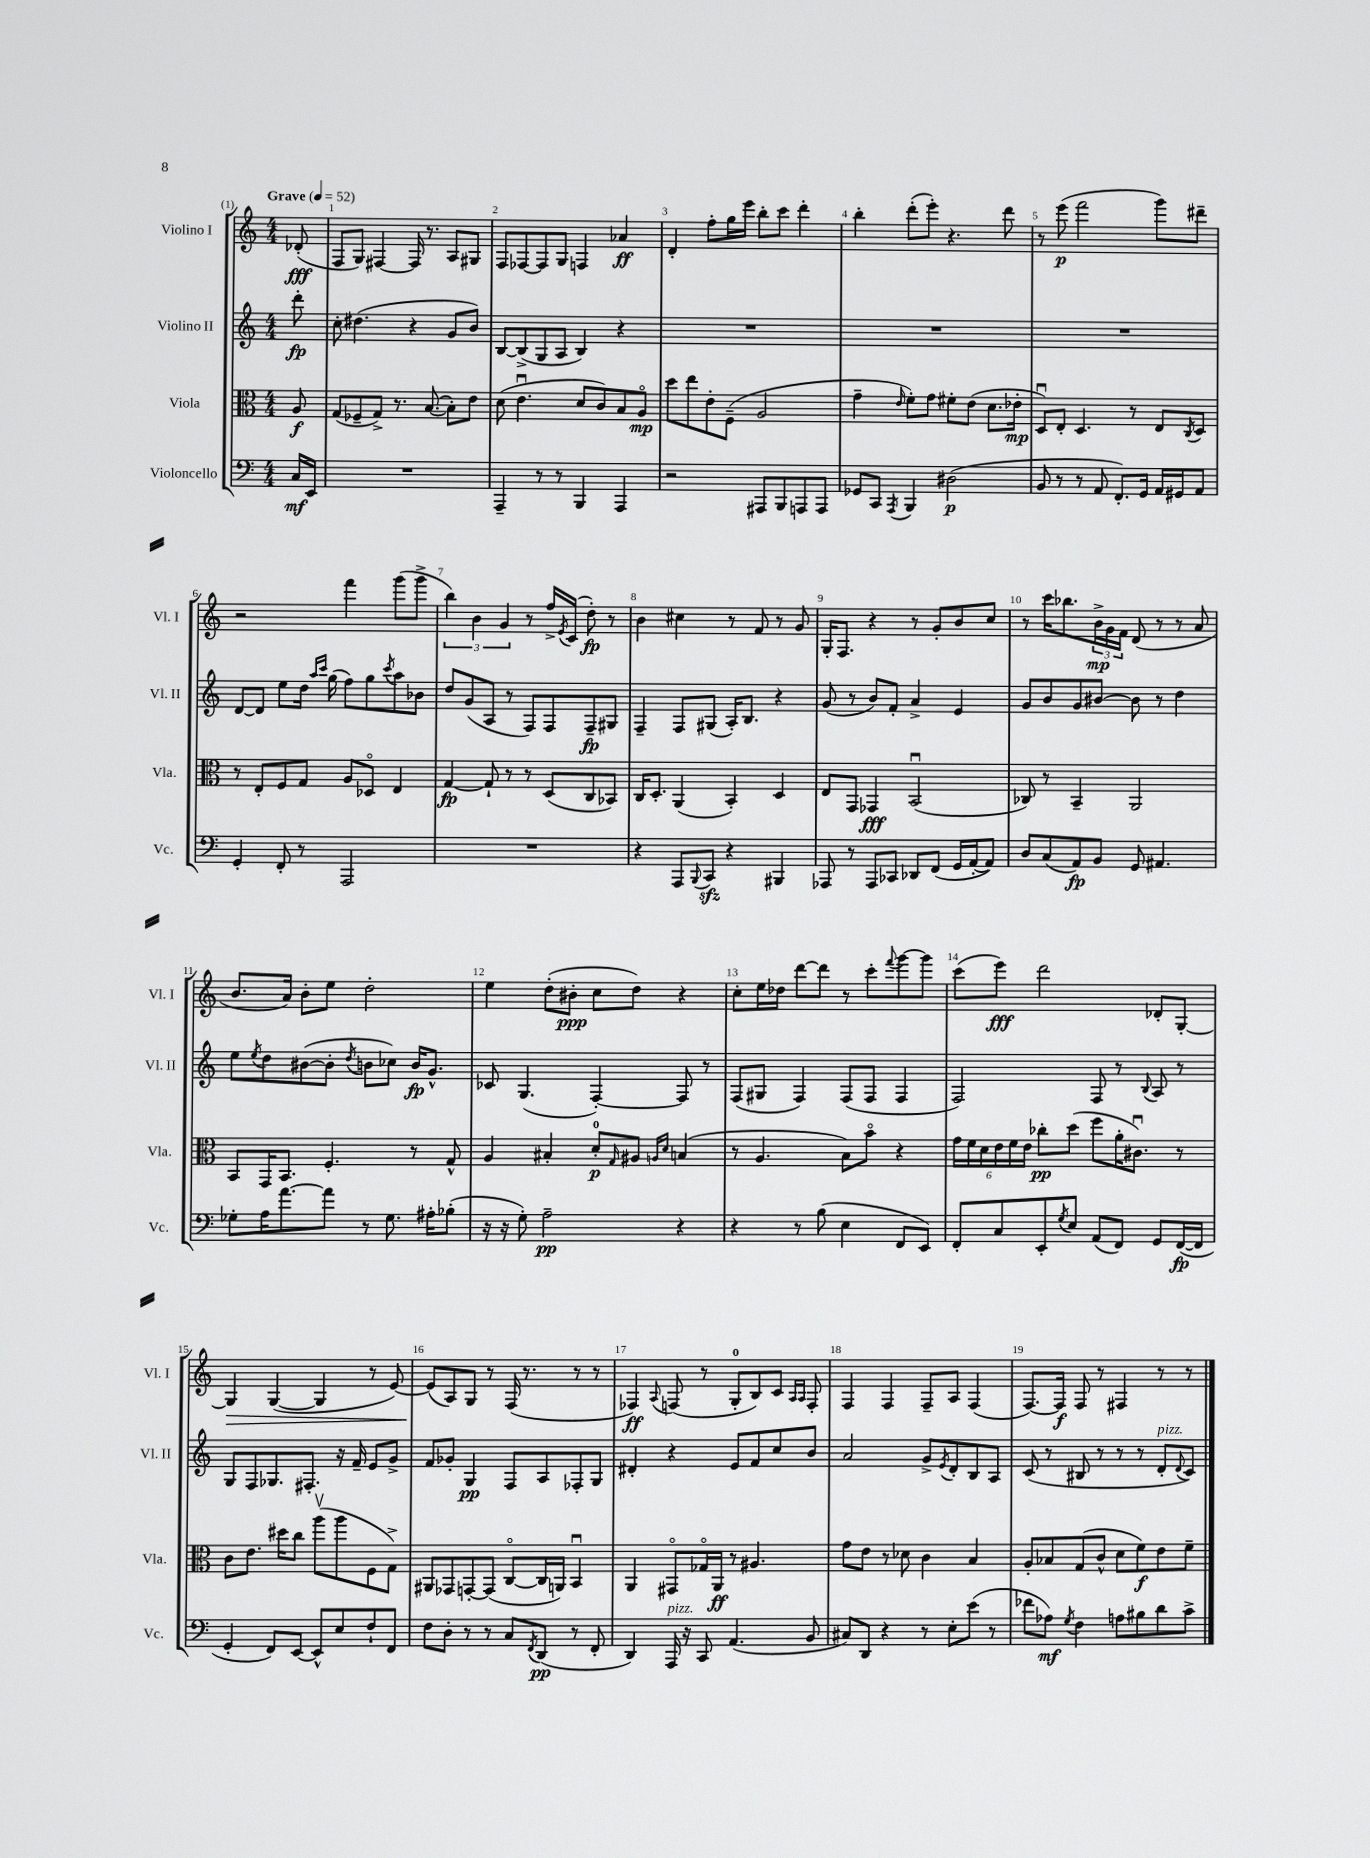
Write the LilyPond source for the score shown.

<<
\new StaffGroup <<
\new Staff = "s0" \with { instrumentName = "Violino I" shortInstrumentName = "Vl. I" } {
    \clef treble \key c \major \numericTimeSignature \time 4/4 \partial 8 \tempo "Grave" 4 = 52
    des'8-.\fff( |
    f8 g8) fis4~ fis16 r8. a8 gis8 |
    f8 fes8~ fes8 g8 f4 aes'4\ff |
    d'4-. f''8-. g''16 e'''16 b''8-. c'''8 d'''4-. |
    b''4-. d'''8-.( e'''8-.) r4. d'''8 |
    r8 e'''8\p( f'''2 g'''8) dis'''8-- |
    r2 f'''4 g'''8( g'''8-> |
    \tuplet 3/2 { b''4) b'4 g'4 } r8 f''16-> \acciaccatura { e'8 } c'16( d''8-.\fp) r8 |
    b'4 cis''4 r8 f'8 r8 g'8 |
    g16-. f8. r4 r8 g'8-. b'8 c''8 |
    r8 c'''16 bes''8. \tuplet 3/2 { b'16->\mp g'16 f'16 } d'8( r8 r8 a'8 |
    b'8. a'16) b'8-. e''8 d''2-. |
    e''4 d''8-.( bis'8-.\ppp c''8 d''8) r4 |
    c''8-. e''16 des''16 d'''8~ d'''8 r8 c'''8-. \appoggiatura { f'''8 } g'''8~ g'''8 |
    c'''8( e'''8\fff) d'''2 des'8-. g8~-. |
    g4\> g4~( g4 r8 e'8~) |
    e'8\!( a8) g8 r8 f16( r8. r8 r8 |
    fes4\ff) \appoggiatura { a8 } f8( r8 g8-0-. b8) c'8 \grace { a16 a16 } f8-. |
    f4 f4 f8-- a8 f4( |
    f8.~) f16\f f8 r8 fis4 r8 r8 \bar "|." |
}
\new Staff = "s1" \with { instrumentName = "Violino II" shortInstrumentName = "Vl. II" } {
    \clef treble \key c \major \numericTimeSignature \time 4/4 \partial 8
    d'''8-.\fp |
    c''8-. dis''4.( r4 g'8 b'8) |
    b8~ b8->( g8 a8 b4) r4 |
    R1 |
    R1 |
    R1 |
    d'8~ d'8 e''8 d''16 \grace { a''16 c'''16 } g''16( f''8) g''8 \acciaccatura { c'''8 } a''8 bes'8 |
    d''8 g'8( a8 r8 f8) f8 f8--\fp gis8 |
    f4-- f8 gis8( a16-.) b8. r4 |
    g'8( r8 b'8) f'8-. a'4-> e'4 |
    g'8 b'8 g'8 bis'8~ bis'8 r8 d''4 |
    e''8 \acciaccatura { e''8 } d''8 bis'8~( bis'8-. \acciaccatura { d''8 } b'8 ces''8) b'16\fp g'8.-^ |
    ces'8 g4.( f4~-.) f8 r8 |
    f8( gis8 f4) f8( f8 f4 |
    f2) f8 r8 \appoggiatura { b8 } a8 r8 |
    g8 f8 ges8. fis8.-. r16 f'16-- e'8 g'8-> |
    f'8 ges'8-. g4\pp f8 a8 fes8-. g8 |
    dis'4-. r4 e'8 f'8 c''8 b'8 |
    a'2 g'8-> \acciaccatura { e'8 } d'8-. b8 a8 |
    c'8( r8 bis8 r8 r8 r8 d'8-.^\markup { \italic "pizz." } \appoggiatura { d'8 } c'8) \bar "|." |
}
\new Staff = "s2" \with { instrumentName = "Viola" shortInstrumentName = "Vla." } {
    \clef alto \key c \major \numericTimeSignature \time 4/4 \partial 8
    a8\f |
    g8( fes8-- g8->) r8. b8.~( b8-.) e'8 |
    d'8( e'4.\downbow d'8 c'8) b8 a8\flageolet\mp |
    d''8 e''8 e'8-. f8--( a2 |
    g'4-- \grace { e'16 } f'8-.) g'8 fis'8-. e'8( d'8. ees'16-.\mp |
    d8\downbow) e8-. d4. r8 e8 \acciaccatura { c8 } d8 |
    r8 e8-. f8 g8 a8 des8\flageolet e4 |
    g4~\fp g8-! r8 r8 d8( c8 bes,8) |
    c16 d8.-. a,4( b,4-.) d4 |
    e8 g,8 ges,4\fff b,2\downbow( |
    ces8) r8 b,4-- a,2 |
    b,8 g,16 b,8. f4.-. r8 g8-^ |
    a4 bis4-. d'8-0-.\p \grace { g16 } ais8 \grace { a16 d'16 } b4( |
    r8 a4. b8) b'8\flageolet r4 |
    \tuplet 6/4 { g'16 f'16 d'16 e'16 f'16 e'16 } ces''8-.\pp d''8( f''8 a'16-. cis'8.\downbow) r8 |
    c'8 e'8. dis''16 c''8 a''8\upbow( a''8 f8 g8->) |
    ais,8 ges,8 g,8~-. g,8( c8~\flageolet c16 a,16) b,4\downbow |
    a,4 gis,8\flageolet ges16\flageolet a,16\ff r8 ais4. |
    g'8 e'8 r8 des'8 c'4 b4 |
    a8-. bes8 g8( c'8-^ d'8 f'8\f) e'8 f'8-- \bar "|." |
}
\new Staff = "s3" \with { instrumentName = "Violoncello" shortInstrumentName = "Vc." } {
    \clef bass \key c \major \numericTimeSignature \time 4/4 \partial 8
    c16\mf e,16 |
    R1 |
    a,,4-- r8 r8 b,,4 a,,4 |
    r2 ais,,8 b,,8 a,,8 a,,8 |
    ges,8 c,8 \acciaccatura { a,,8 } b,,4 dis2\p( |
    b,8 r8 r8 a,8 f,8.-.) g,16 a,16 gis,16 a,8 |
    g,4-. f,8-. r8 a,,2 |
    R1 |
    r4 a,,8 \appoggiatura { b,,8 } c,8\sfz r4 bis,,4 |
    aes,,8 r8 aes,,8 ces,8 des,8 f,8( g,16 a,16~-. a,8) |
    d8 c8( a,8\fp) b,8 g,8 ais,4. |
    ges8-. a16 a'8.~ a'8 r8 ges8. ais16-. bes8-.( |
    r16 r16 g8-.) a2--\pp r4 |
    r4 r8 b8( e4 f,8 e,8) |
    f,8-. c8 e,8-. \acciaccatura { g8 } e8 a,8( f,8) g,8 f,16~\fp( f,16 |
    g,4-. f,8) e,8~ e,8-^ e8 f8-! f,8 |
    f8 d8-. r8 r8 c8 \acciaccatura { f,8 } d,8\pp( r8 f,8-. |
    d,4) a,,16^\markup { \italic "pizz." } r16 c,8 a,4.( b,8 |
    cis8) d,8 r4 r8 e8-. e'8( r8 |
    fes'8 aes8\mf) \acciaccatura { g8 } f4 a8 bis8 d'8 c'8-> \bar "|." |
}
>>
>>
\layout { \context { \Score \override BarNumber.break-visibility = ##(#f #t #t) barNumberVisibility = #all-bar-numbers-visible } }
